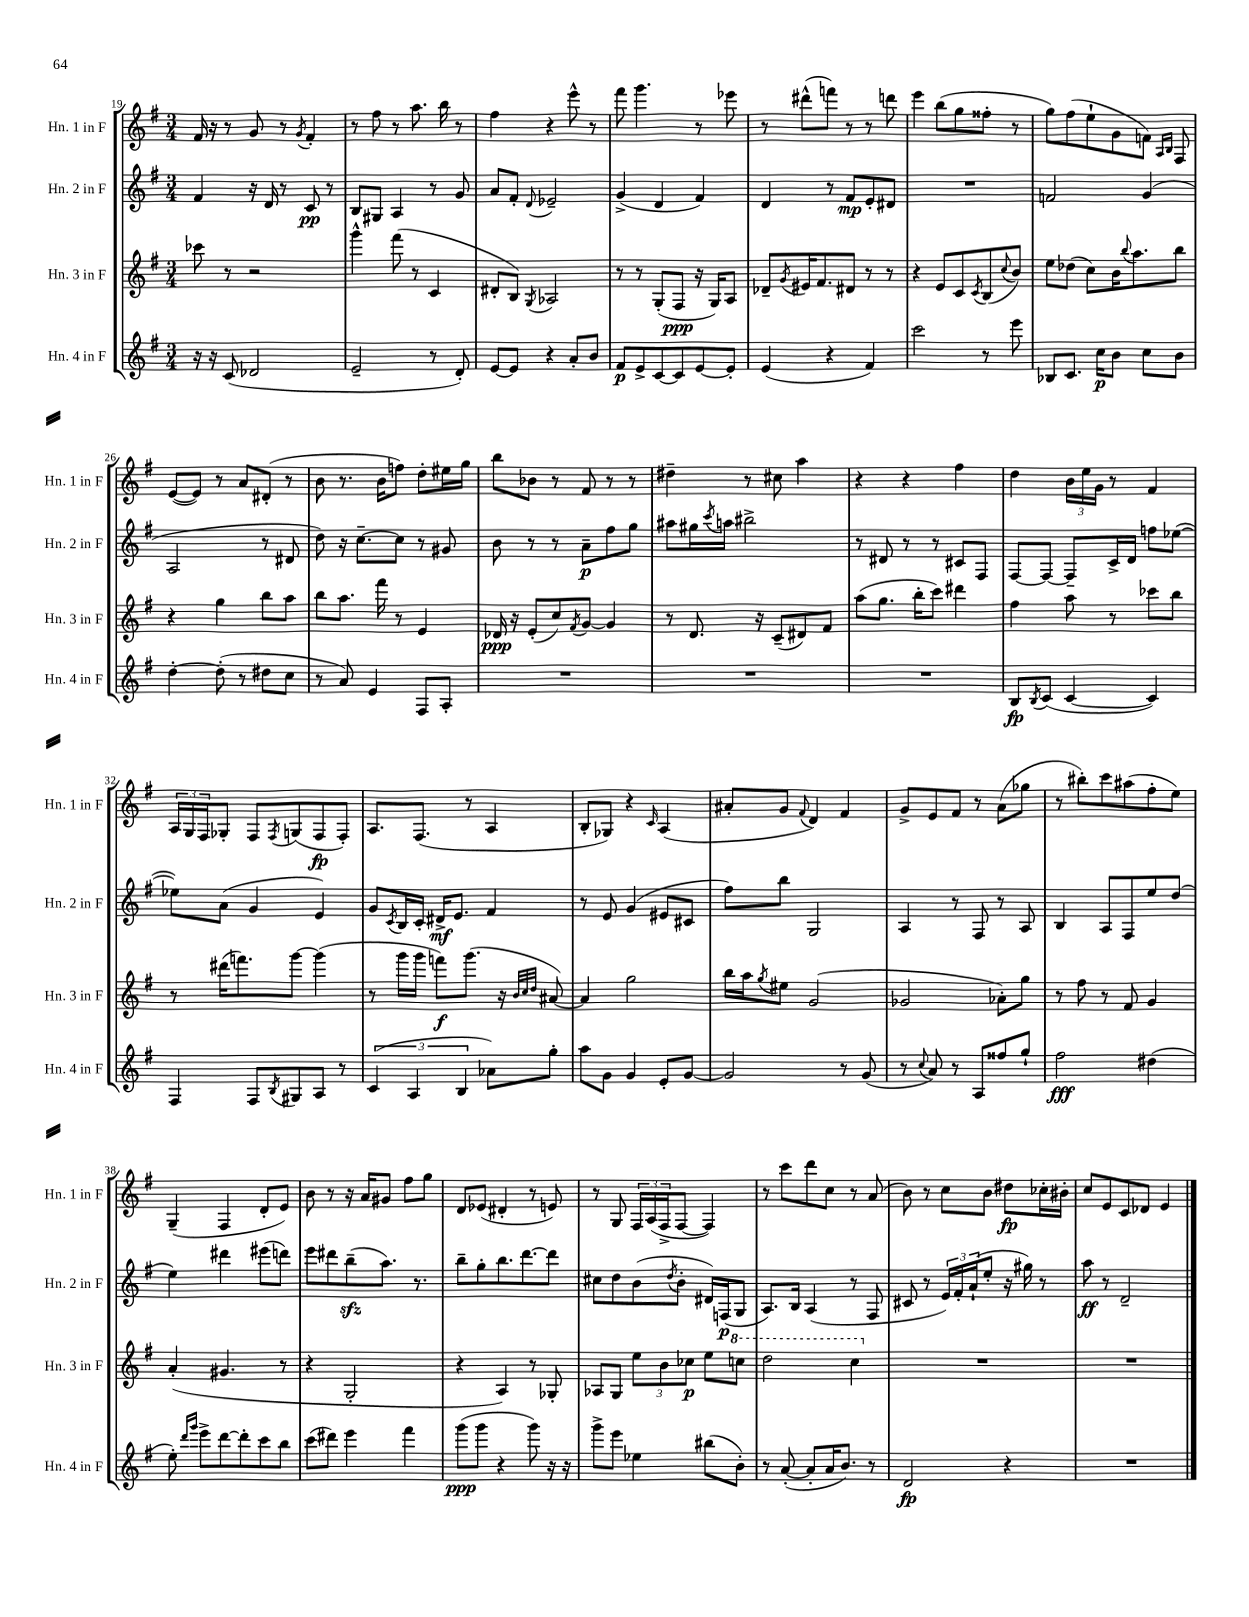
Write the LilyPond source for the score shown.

<<
\new StaffGroup <<
\new Staff = "s0" \with { instrumentName = "Hn. 1 in F" shortInstrumentName = "Hn. 1 in F" } {
    \clef treble \key g \major \numericTimeSignature \time 3/4
    fis'16 r16 r8 g'8 r8 \acciaccatura { g'8 } fis'4-. |
    r8 fis''8 r8 a''8. b''16 r8 |
    fis''4 r4 e'''8-^ r8 |
    fis'''8 g'''4. r8 ees'''8 |
    r8 dis'''8-^( f'''8) r8 r8 d'''8 |
    e'''4 b''8( g''8 fisis''8-. r8 |
    g''8) fis''8( e''8-! g'8 f'8) \grace { a16 b16 } fis8 |
    e'8~( e'8) r8 a'8 dis'8-.( r8 |
    b'8 r8. b'16 f''8) d''8-. eis''16 g''16 |
    b''8 bes'8 r8 fis'8 r8 r8 |
    dis''4-- r8 cis''8 a''4 |
    r4 r4 fis''4 |
    d''4 \tuplet 3/2 { b'16 e''16 g'16 } r8 fis'4 |
    \tuplet 3/2 { a16 g16 fis16 } ges8-. fis8 \acciaccatura { fis8 } g8( fis8\fp fis8-.) |
    a8. fis8.( r8 a4 |
    b8-. ges8) r4 \grace { c'16 } a4( |
    ais'8-. g'8 \appoggiatura { fis'8 } d'4) fis'4 |
    g'8-> e'8 fis'8 r8 a'8( ges''8 |
    r8 bis''8-.) c'''8 ais''8( fis''8-. e''8) |
    g4--( fis4 d'8-. e'8) |
    b'8 r8 r16 a'16 gis'8 fis''8 g''8 |
    d'8 ees'8( dis'4-. r8 e'8) |
    r8 g8 \tuplet 3/2 { fis16 a16( fis16-> } fis8~ fis4) |
    r8 c'''8 d'''8 c''8 r8 a'8( |
    b'8) r8 c''8 b'8 dis''8\fp ces''16-. bis'16-. |
    c''8 e'8 c'8 des'8 e'4 \bar "|." |
}
\new Staff = "s1" \with { instrumentName = "Hn. 2 in F" shortInstrumentName = "Hn. 2 in F" } {
    \clef treble \key g \major \numericTimeSignature \time 3/4
    fis'4 r16 d'16 r8 c'8\pp r8 |
    b8 gis8 a4 r8 g'8 |
    a'8 fis'8-. \appoggiatura { d'8 } ees'2-- |
    g'4->( d'4 fis'4) |
    d'4 r8 fis'8\mp e'8-. dis'8 |
    R2. |
    f'2 g'4( |
    a2 r8 dis'8 |
    d''8) r16 c''8.~-- c''8 r8 gis'8 |
    b'8 r8 r8 a'8--\p fis''8 g''8 |
    ais''8 gis''16 \acciaccatura { c'''8 } a''16 bis''2-> |
    r8 dis'8 r8 r8 cis'8 fis8 |
    fis8~ fis8~ fis8-- c'16-> d'16 f''8 ees''8~( |
    ees''8) a'8( g'4 e'4) |
    g'8 \acciaccatura { c'8 } b16 c'16-. dis'16->\mf e'8. fis'4 |
    r8 e'8 g'4( eis'8 cis'8 |
    fis''8) b''8 g2 |
    a4 r8 fis8 r8 a8 |
    b4 a8 fis8 e''8 d''8( |
    e''4) dis'''4 eis'''8( d'''8) |
    e'''8 dis'''8 b''8--\sfz( a''8.) r8. |
    b''8-- g''8-. b''8. d'''8.~ d'''8 |
    cis''8 d''8 b'8( \acciaccatura { d''8 } b'8-. dis'16) f16\p( g8 |
    a8.) b16 a4( r8 fis8 |
    cis'8 r8 \tuplet 3/2 { e'16) fis'16-. a'16-!( } e''8-. r16 gis''16) r8 |
    a''8\ff r8 d'2-- \bar "|." |
}
\new Staff = "s2" \with { instrumentName = "Hn. 3 in F" shortInstrumentName = "Hn. 3 in F" } {
    \clef treble \key g \major \numericTimeSignature \time 3/4
    ces'''8 r8 r2 |
    g'''4-^ fis'''8( r8 c'4 |
    dis'8-. b8) \acciaccatura { g8 } aes2 |
    r8 r8 g8-.( fis8\ppp r16 g16) a8 |
    des'8-- \acciaccatura { g'8 } eis'16 fis'8. dis'8 r8 r8 |
    r4 e'8 c'8 \acciaccatura { c'8 } b8( \appoggiatura { c''8 } b'8) |
    e''8 des''8( c''8) b'16 \appoggiatura { b''8 } a''8. b''8 |
    r4 g''4 b''8 a''8 |
    b''8 a''8. fis'''16 r8 e'4 |
    des'16\ppp r16 e'8-.( c''8) \acciaccatura { fis'8 } g'8~ g'4 |
    r8 d'8. r16 c'8--( dis'8) fis'8 |
    a''8( g''8. b''16-. c'''8) dis'''4 |
    fis''4 a''8 r8 ces'''8 b''8 |
    r8 dis'''16( f'''8.) g'''8~ g'''4( |
    r8 g'''16 g'''16 f'''8\f) g'''8.( r16 \grace { b'32 c''32 d''32 } ais'8~) |
    ais'4 g''2 |
    b''16 a''16 \acciaccatura { g''8 } eis''8 g'2( |
    ges'2 aes'8-.) g''8 |
    r8 fis''8 r8 fis'8 g'4 |
    a'4-.( gis'4. r8 |
    r4 g2-. |
    r4 a4) r8 ges8-. |
    aes8 g8 \tuplet 3/2 { e''8 b'8 ces''8\p } e''8 \ottava #1 c'''!8 |
    d'''2 c'''4 \ottava #0 |
    R2. |
    R2. \bar "|." |
}
\new Staff = "s3" \with { instrumentName = "Hn. 4 in F" shortInstrumentName = "Hn. 4 in F" } {
    \clef treble \key g \major \numericTimeSignature \time 3/4
    r16 r16 c'8( des'2 |
    e'2-- r8 d'8-.) |
    e'8~ e'8 r4 a'8-. b'8 |
    fis'8\p e'8-> c'8~ c'8 e'8~ e'8-. |
    e'4( r4 fis'4) |
    c'''2 r8 e'''8 |
    bes8 c'8. c''16\p b'8 c''8 b'8 |
    d''4~-. d''8-.( r8 dis''8 c''8 |
    r8 a'8) e'4 fis8 a8-. |
    R2. |
    R2. |
    R2. |
    b8\fp \acciaccatura { b8 } c'8( c'4~ c'4) |
    fis4 fis8 \acciaccatura { b8 } gis8 a8 r8 |
    \tuplet 3/2 { c'4( a4 b4 } aes'8) g''8-. |
    a''8 g'8 g'4 e'8-. g'8~ |
    g'2 r8 g'8( |
    r8 \appoggiatura { c''8 } a'8) r8 a8 fisis''8 g''8-! |
    fis''2\fff dis''4( |
    e''8-.) \grace { d'''16 g'''16 } e'''8-> d'''8~ d'''8-. c'''8 b''8 |
    c'''8( dis'''8) e'''4 fis'''4 |
    g'''8\ppp( g'''8 r4 g'''8) r16 r16 |
    g'''8-> e'''8 ees''4 bis''8( b'8-.) |
    r8 a'8~-.( a'8-. a'16 b'8.) r8 |
    d'2\fp r4 |
    R2. \bar "|." |
}
>>
>>
\layout { \context { \Score currentBarNumber = #19 } }
